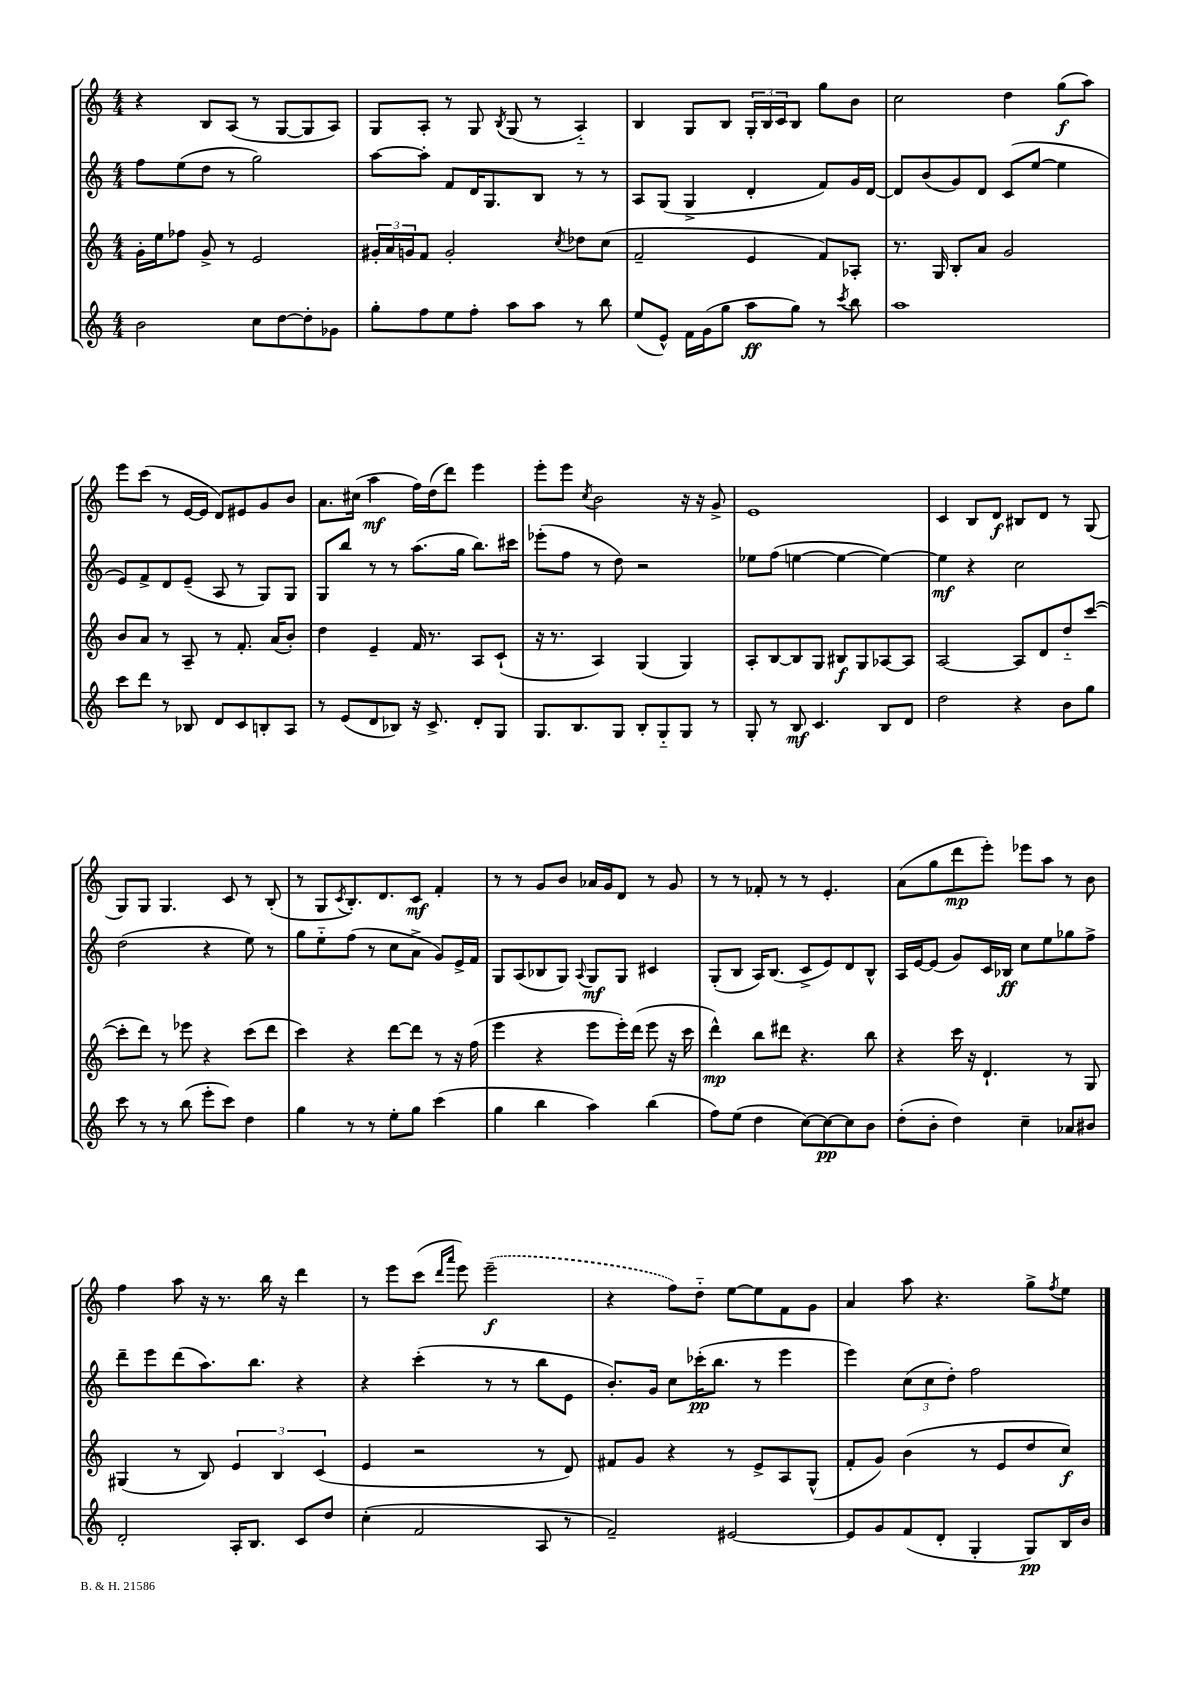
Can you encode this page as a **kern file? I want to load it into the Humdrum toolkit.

**kern	**kern	**kern	**kern
*staff4	*staff3	*staff2	*staff1
*clefG2	*clefG2	*clefG2	*clefG2
*k[]	*k[]	*k[]	*k[]
*M4/4	*M4/4	*M4/4	*M4/4
2b	16g'	8ff	4r
.	16ee	.	.
.	8ff-	(8ee	.
.	8g^	8dd	8B
.	8r	8r	(8A
8cc	2e	2gg)	8r
[8dd	.	.	[8G
8dd']	.	.	8G]
8g-	.	.	8A)
=	=	=	=
8gg'	24g#'	[8aa	8G
.	24a	.	.
.	24g	.	.
8ff	8f	8aa']	8A'
8ee	2g'	8f	8r
8ff'	.	16d	8G
.	.	8.G	.
.	.	.	8qB
8aa	.	.	(8G
8aa	.	8B	8r
.	8qcc	.	.
8r	8dd-	8r	4A'~)
8bb	(8cc	8r	.
=	=	=	=
(8ee	2f~	8A	4B
8e^^)	.	(8G	.
16f	.	4G^	8G
(16g	.	.	.
8gg	.	.	8B
8aa	4e	4d'	24G'
.	.	.	24B
.	.	.	24c
8gg)	.	.	8B
8r	8f)	8f)	8gg
8qccc	.	.	.
8bb	8A-'	16g	8b
.	.	[16d	.
=	=	=	=
1aa	8.r	8d]	2cc
.	.	(8b	.
.	16G	.	.
.	8B'	8g)	.
.	8a	8d	.
.	2g	(8c	4dd
.	.	[8ee	.
.	.	4ee]	(8gg
.	.	.	8aa)
=	=	=	=
8ccc	8b	8e)	8eee
8ddd	8a	8f^	(8ccc
8r	8r	8d	8r
8B-	8A~	(8e~	[16e
.	.	.	16e]
8d	8r	8A	8d)
8c	8.f'	8r	8e#
8B'	.	8G)	8g
.	(16a	.	.
8A	8b')	8G	8b
=	=	=	=
8r	4dd	8G	8.a
(8e	.	8bb	.
.	.	.	(16cc#
8d	4e~	8r	4aa
8B-)	.	8r	.
16r	16f	(8.aa	16ff)
8.c^	8.r	.	(16dd
.	.	.	8ddd)
.	.	16gg	.
8d'	8A	8.bb)	4eee
8G	(8c`	.	.
.	.	16ccc#	.
=	=	=	=
8.G	16r	(8eee-'	8eee'
.	8.r	.	.
.	.	8ff	8eee
8.B	.	.	.
.	.	.	8qcc
.	4A)	8r	2b
8G	.	8dd)	.
8B'	(4G	2r	.
8G'~	.	.	.
8G	4G)	.	16r
.	.	.	16r
8r	.	.	8g^
=	=	=	=
8G'	8A'	8ee-	1e
8r	[8B	(8ff	.
8B	8B]	[4ee	.
4.c	8G	.	.
.	8B#	4ee_	.
.	8G	.	.
8B	[8A-	4ee_)	.
8d	8A-]	.	.
=	=	=	=
2dd	[2A	4ee]	4c
.	.	4r	8B
.	.	.	8d
4r	8A]	2cc	8B#
.	8d	.	8d
8b	8dd'~	.	8r
8gg	([8ccc	.	(8G
=	=	=	=
8ccc	8ccc']	(2dd	8G)
8r	8ddd)	.	8G
8r	8r	.	4.G
(8bb	8eee-	.	.
8eee'	4r	4r	.
8ccc)	.	.	8c
4dd	(8ccc	8ee)	8r
.	8ddd	8r	(8B'
=	=	=	=
4gg	4ccc)	8gg	8r
.	.	8ee'~	8G
.	.	.	8qc
8r	4r	(8ff	8.B')
8r	.	8r	.
.	.	.	8.d
8ee'	[8ddd	8cc	.
8gg	8ddd]	8a^	8c
(4ccc	8r	8g)	4f'
.	16r	16e^	.
.	(16ff	16f	.
=	=	=	=
4gg	4eee	8G	8r
.	.	(8A	8r
4bb	4r	8B-	8g
.	.	8G)	8b
.	.	8qqA	.
4aa)	8eee	8G	16a-
.	.	.	16g
.	16eee')	8G	8d
.	(16ddd	.	.
(4bb	8eee	4c#	8r
.	16r	.	8g
.	16ccc	.	.
=	=	=	=
8ff)	4ddd^^)	(8G'	8r
(8ee	.	8B	8r
4dd	8bb	16A)	8f-'
.	.	(8.B	.
.	8ddd#	.	8r
[8cc)	4.r	8c^	8r
8cc_	.	8e)	4.e'
8cc]	.	8d	.
8b	8bb	8B^^	.
=	=	=	=
(8dd'	4r	16A	(8a
.	.	[16e	.
8b'	.	(8e]	8gg
4dd)	16ccc	8g)	8ddd
.	16r	.	.
.	4.d`	16c	8eee')
.	.	16B-	.
4cc~	.	8cc	8eee-
.	.	8ee	8aa
8a-	8r	8gg-	8r
8b#	8G	8ff^	8b
=	=	=	=
2d'	(4G#	8ddd~	4ff
.	.	8eee	.
.	8r	(8ddd	8aa
.	8B)	8.aa)	16r
.	.	.	8.r
16A'	6e	.	.
8.B	.	8.bb	.
.	.	.	16bb
.	6B	.	.
.	.	.	16r
8c	.	4r	4ddd
.	(6c	.	.
8dd	.	.	.
=	=	=	=
(4cc'	4e	4r	8r
.	.	.	8eee
2f	2r	(4ccc'	(8ccc
.	.	.	16qqddd
.	.	.	16qqaaa
.	.	.	8eee)
.	.	8r	(2eee~
.	.	8r	.
8A	8r	8bb	.
8r	8d)	8e	.
=	=	=	=
2f~)	8f#	8.b')	4r
.	8g	.	.
.	.	16g	.
.	4r	8cc	8ff)
.	.	(16ccc-'	8dd'~
.	.	8.bb	.
[2e#	8r	.	[8ee
.	8e^	8r	8ee]
.	8A	4eee	8f
.	(8G^^	.	8g
=	=	=	=
8e#]	8f'	4eee)	4a
8g	8g)	.	.
(8f	(4b	(12cc	8aa
.	.	12cc	.
8d'	.	.	4.r
.	.	12dd')	.
4G'	8r	2ff	.
.	8e	.	.
8G)	8dd	.	8gg^
.	.	.	8qff
16B	8cc)	.	8ee
16b	.	.	.
==	==	==	==
*-	*-	*-	*-
